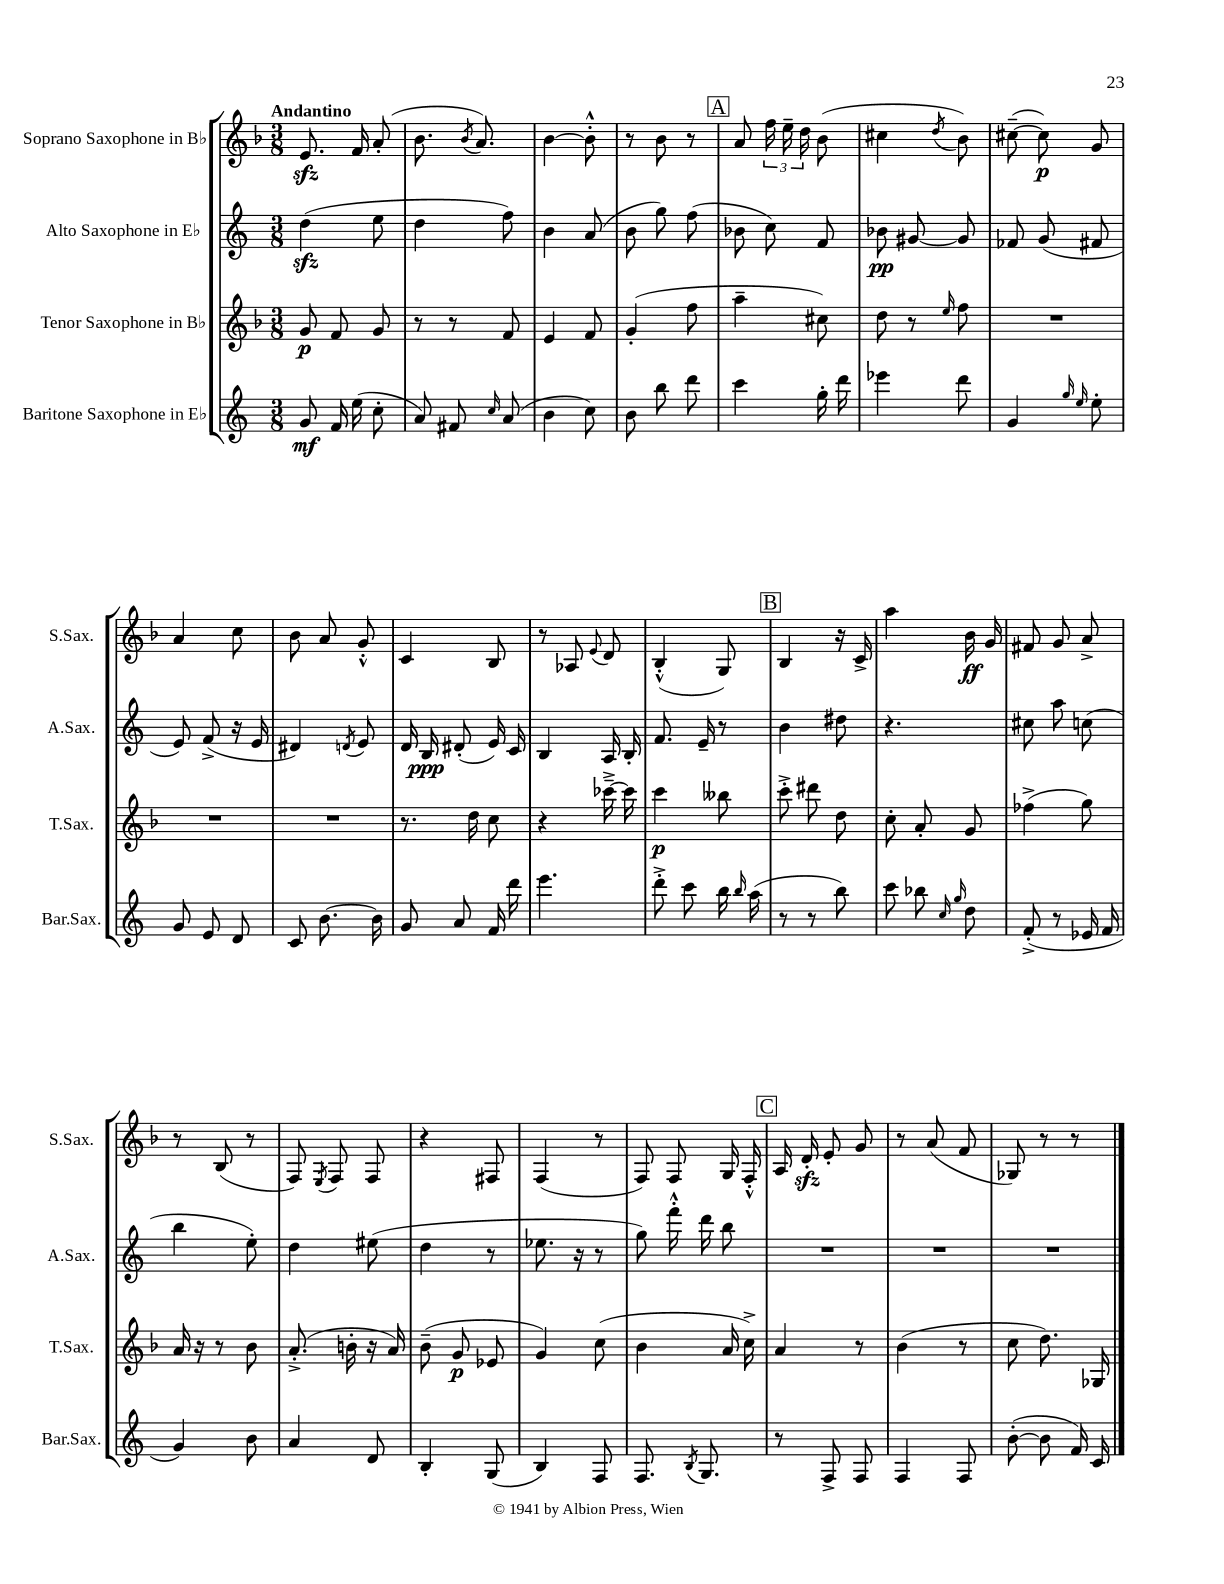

**kern	**kern	**kern	**kern
*staff4	*staff3	*staff2	*staff1
*clefG2	*clefG2	*clefG2	*clefG2
*k[]	*k[b-]	*k[]	*k[b-]
*M3/8	*M3/8	*M3/8	*M3/8
8g/	8g/	(4dd\	8.e/
16f/	8f/	.	.
(16ee\	.	.	16f/
8cc'\	8g/	8ee\	(8a'/
=	=	=	=
8a/)	8r	4dd\	8.b-\
8f#/	8r	.	.
.	.	.	8qb-/
.	.	.	8.a/)
16qqcc/	.	.	.
(8a/	8f/	8ff\)	.
=	=	=	=
4b\	4e/	4b\	[4b-\
8cc\)	8f/	(8a/	8b-'^^\]
=	=	=	=
8b\	(4g'/	8b\	8r
8bb\	.	8gg\)	8b-\
8ddd\	8ff\	(8ff\	8r
=	=	=	=
4ccc\	4aa~\	8b-\	8a/
.	.	8cc\)	24ff\
.	.	.	24ee~\
.	.	.	24dd\
16gg'\	8cc#\)	8f/	(8b-\
16ddd\	.	.	.
=	=	=	=
4eee-\	8dd\	8b-\	4cc#\
.	8r	[8g#/	.
.	16qqee/	.	8qdd/
8ddd\	8ff\	8g#/]	8b-\)
=	=	=	=
4g/	4.r	8f-/	([8cc#~\
.	.	(8g/	8cc#\])
16qqgg/	.	.	.
16qqee/	.	.	.
8ee'\	.	8f#/	8g/
=	=	=	=
8g/	4.r	8e/)	4a/
8e/	.	(8f^/	.
8d/	.	16r	8cc\
.	.	16e/	.
=	=	=	=
8c/	4.r	4d#/)	8b-\
[8.b\	.	.	8a/
.	.	8qd/	.
.	.	8e/	8g'^^/
16b\]	.	.	.
=	=	=	=
8g/	8.r	16d/	4c/
.	.	16B/	.
8a/	.	(8d#'/	.
.	16dd\	.	.
16f/	8cc\	16e/)	8B-/
16ddd\	.	16c/	.
=	=	=	=
4.eee\	4r	4B/	8r
.	.	.	8A-/
.	.	.	8qqe/
.	[16ccc-~^\	16A/	8d/
.	16ccc-\]	16B'/	.
=	=	=	=
8ddd'^\	4ccc\	8.f/	(4B-'^^/
8ccc\	.	.	.
.	.	16e~/	.
16bb\	8bb--\	8r	8G/)
16qqbb/	.	.	.
(16aa\	.	.	.
=	=	=	=
8r	8ccc'^\	4b\	4B-/
8r	8ddd#\	.	.
8bb\)	8dd\	8dd#\	16r
.	.	.	16c^/
=	=	=	=
8ccc\	8cc'\	4.r	4aa\
8bb-\	8a'/	.	.
16qqcc/	.	.	.
16qqgg/	.	.	.
8dd\	8g/	.	16b-\
.	.	.	16g/
=	=	=	=
(8f'^/	(4ff-^\	8cc#\	8f#/
8r	.	8aa\	8g/
16e-/	8gg\)	(8cc\	8a^/
16f/	.	.	.
=	=	=	=
4g/)	16a/	4bb\	8r
.	16r	.	.
.	8r	.	(8B-/
8b\	8b-\	8ee'\)	8r
=	=	=	=
4a/	(8.a'^/	4dd\	8F/)
.	.	.	8qE/
.	.	.	8F/
.	16b'\	.	.
8d/	16r	(8ee#\	8F/
.	16a/)	.	.
=	=	=	=
4B'/	(8b-~\	4dd\	4r
.	8g/	.	.
(8G/	8e-/	8r	8F#/
=	=	=	=
4B/)	4g/)	8.ee-\	(4F/
.	.	16r	.
8F/	(8cc\	8r	8r
=	=	=	=
8.F/	4b-\	8gg\)	8F/)
.	.	16fff'^^\	8F/
8qB/	.	.	.
8.G/	.	16ddd\	.
.	16a/	8bb\	16G/
.	16cc^\)	.	16F'^^/
=	=	=	=
8r	4a/	4.r	16A/
.	.	.	16d'/
8F^/	.	.	8e'/
8F/	8r	.	8g/
=	=	=	=
4F/	(4b-\	4.r	8r
.	.	.	(8a/
8F/	8r	.	8f/
=	=	=	=
([8b'\	8cc\	4.r	8G-/)
8b\]	8.dd\)	.	8r
16f/)	.	.	8r
16c/	16G-/	.	.
==	==	==	==
*-	*-	*-	*-
